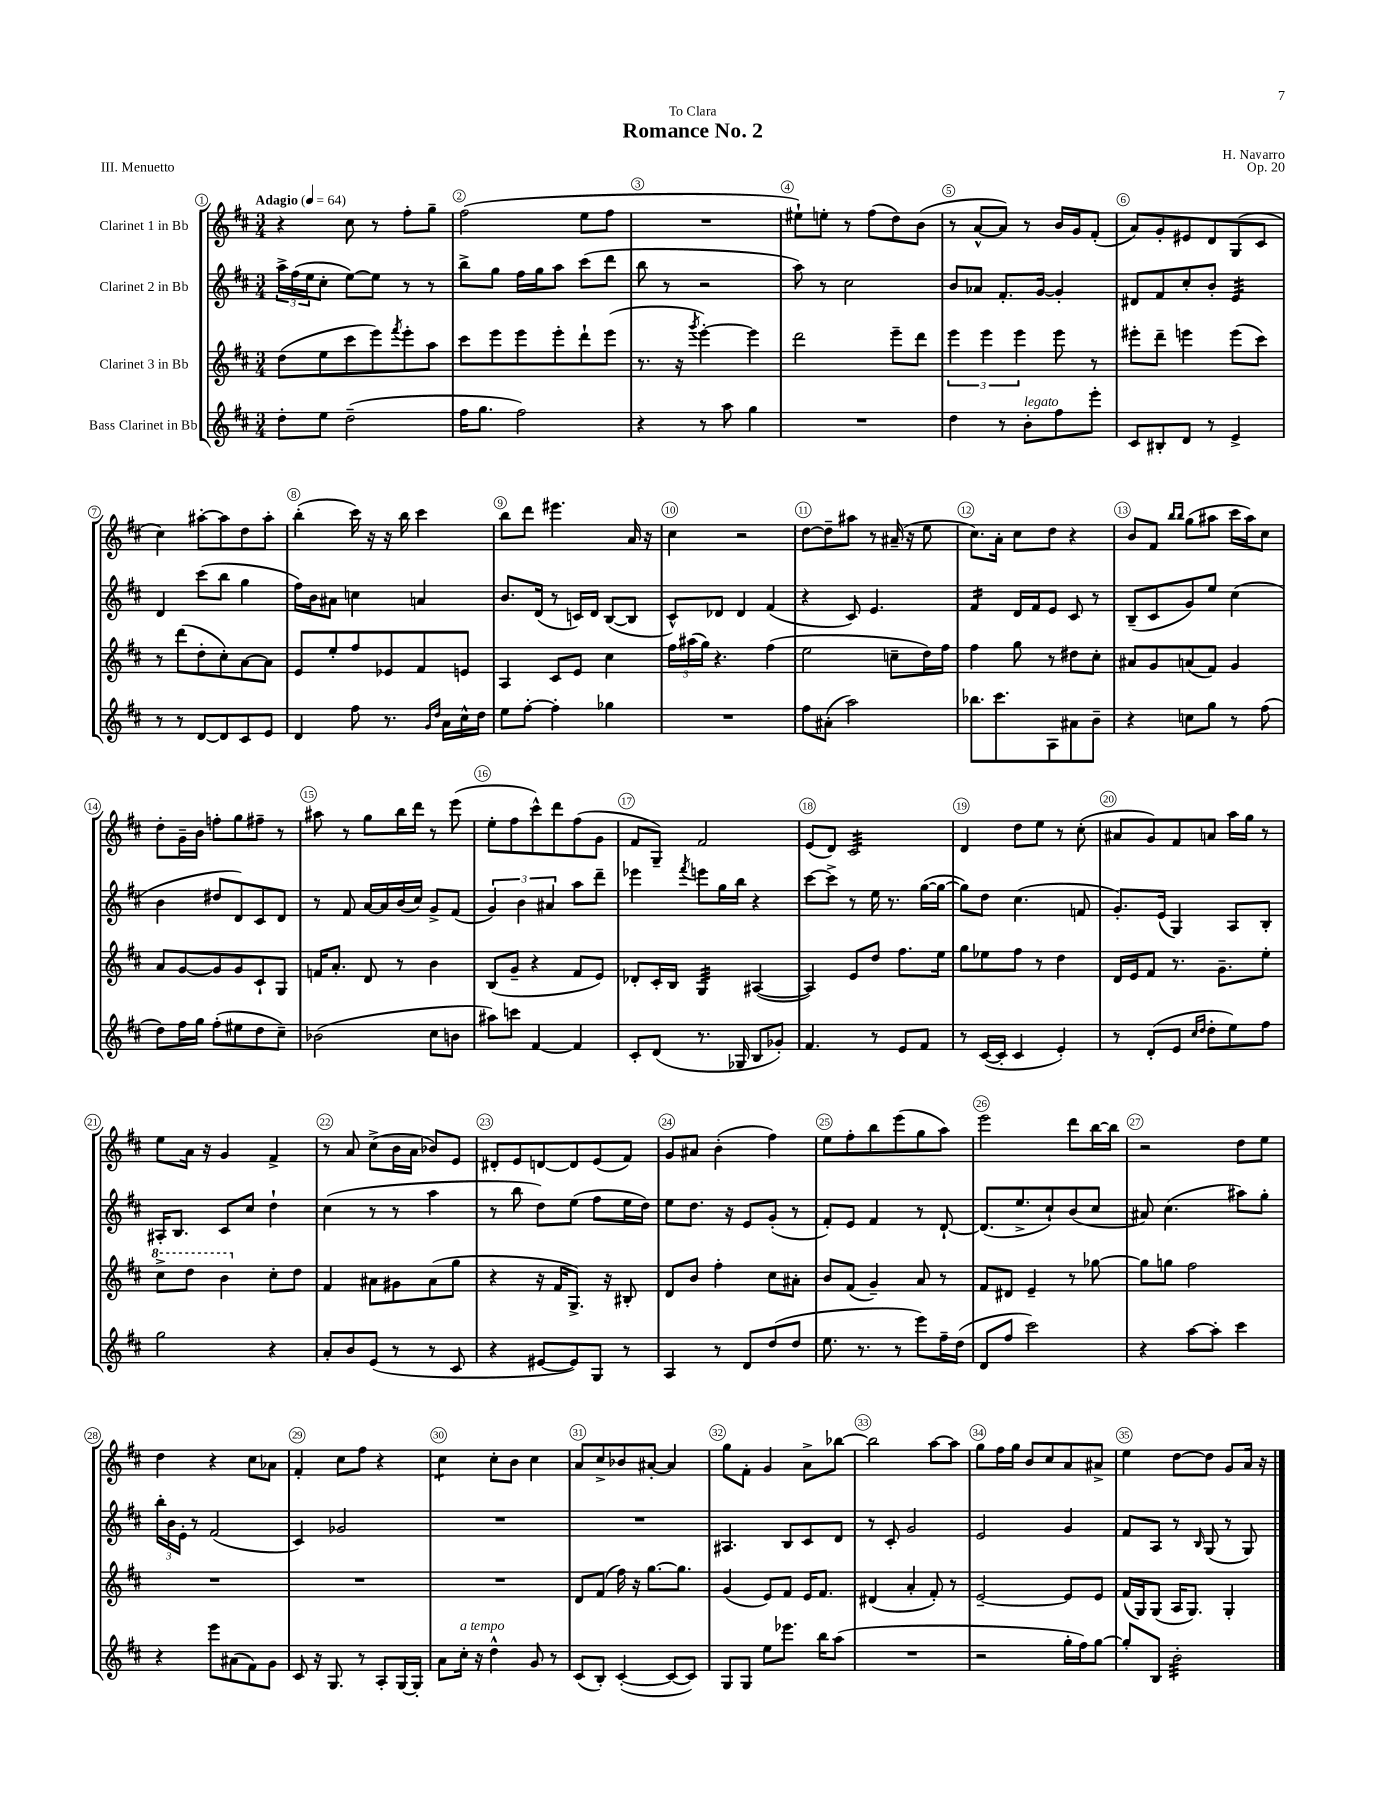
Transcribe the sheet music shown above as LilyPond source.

\header { title = "Romance No. 2" composer = "H. Navarro" dedication = "To Clara" opus = "Op. 20" piece = "III. Menuetto" }
<<
\new StaffGroup <<
\new Staff = "s0" \with { instrumentName = "Clarinet 1 in Bb" } {
    \clef treble \key d \major \numericTimeSignature \time 3/4 \tempo "Adagio" 4 = 64
    r4 cis''8 r8 fis''8-. g''8-- |
    fis''2( e''8 fis''8 |
    R2. |
    eis''8-!) e''8-. r8 fis''8( d''8) b'8( |
    r8 a'8~-^ a'8) r8 b'16 g'16 fis'8-.( |
    a'8) g'8-. eis'8 d'8 g8( cis'8 |
    cis''4) ais''8~-. ais''8 d''8 ais''8-. |
    b''4-.( cis'''16) r16 r16 b''16 cis'''4 |
    b''8 d'''8 eis'''4. a'16 r16 |
    cis''4 r2 |
    d''8~ d''8-- ais''8 r8 ais'16--( r16 e''8 |
    cis''8.) a'16-. cis''8 d''8 r4 |
    b'8 fis'8 \grace { b''16 b''16 } g''8( ais''8 cis'''16 ais''16) cis''8 |
    d''8-. g'16-- b'16 f''8-. g''8 fis''8-- r8 |
    ais''8 r8 g''8 b''16 d'''16 r8 e'''8( |
    e''8-. fis''8 cis'''8-^) d'''8 fis''8( g'8 |
    fis'8 g8--) fis'2 |
    e'8( d'8) cis'2:32 |
    d'4 d''8 e''8 r8 cis''8-.( |
    ais'8 g'8) fis'8 a'8 a''16 g''16 r8 |
    e''8 a'16 r16 g'4 fis'4-> |
    r8 a'8 cis''8->( b'16 a'16 bes'8) e'8 |
    dis'8-. e'8 d'8~ d'8 e'8( fis'8) |
    g'8 ais'8 b'4-.( fis''4) |
    e''8 fis''8-. b''8 e'''8( g''8 a''8) |
    e'''2 d'''8 b''16~ b''16 |
    r2 d''8 e''8 |
    d''4 r4 cis''8 aes'8 |
    fis'4-. cis''8 fis''8 r4 |
    cis''4:8 cis''8-. b'8 cis''4 |
    a'8 cis''8-> bes'8 ais'8~-. ais'4 |
    g''8 fis'8-. g'4 a'8-> bes''8~ |
    bes''2 a''8~ a''8 |
    g''8 fis''16 g''16 b'8 cis''8 a'8 ais'8-> |
    e''4 d''8~ d''8 g'8 a'16 r16 \bar "|." |
}
\new Staff = "s1" \with { instrumentName = "Clarinet 2 in Bb" } {
    \clef treble \key d \major \numericTimeSignature \time 3/4
    \tuplet 3/2 { a''16-> fis''16( e''16 } cis''8-. e''8~) e''8 r8 r8 |
    b''8-> g''8 fis''16 g''16 a''8 cis'''8( d'''8 |
    b''8 r8 r2 |
    a''8) r8 cis''2 |
    b'8 aes'8 fis'8.-. g'16~ g'4-. |
    dis'8 fis'8 cis''8-. b'8-. e'4:32 |
    d'4 cis'''8( b''8 g''4 |
    fis''16) b'16 ais'8 c''4 a'4 |
    b'8. d'16( r8 c'16) d'16 b8~( b8 |
    cis'8-^) des'8 des'4 fis'4( |
    r4 cis'8) e'4. |
    fis'4:16 d'16 fis'16 e'8 cis'8 r8 |
    b8--( cis'8 g'8) e''8 cis''4( |
    b'4 dis''8 d'8) cis'8 d'8 |
    r8 fis'8 a'16~ a'16 b'16( cis''16) g'8-> fis'8( |
    \tuplet 3/2 { g'4) b'4 ais'4 } a''8 d'''8-- |
    ees'''4 \acciaccatura { fis'''8 } e'''8 g''16 b''16 r4 |
    cis'''8~ cis'''8-> r8 e''16 r8. g''16~( g''16~ |
    g''8) d''8 cis''4.( f'8 |
    g'8.-.) e'16( g4) a8 b8-. |
    ais16-. b8. cis'8 cis''8 d''4-! |
    cis''4( r8 r8 a''4 |
    r8 b''8 d''8) e''8( fis''8 e''16 d''16) |
    e''8 d''8. r16 e'8 g'8-.( r8 |
    fis'8-.) e'8 fis'4 r8 d'8~-! |
    d'8.( e''8.-> cis''8-!) b'8( cis''8 |
    ais'8) cis''4.( ais''8) g''8-. |
    \tuplet 3/2 { b''16-. b'16 e'16-. } r8 fis'2( |
    cis'4) ges'2 |
    R2. |
    R2. |
    ais4. b8 cis'8 d'8 |
    r8 cis'8-. g'2 |
    e'2 g'4 |
    fis'8 a8 r8 \grace { b16 } g8( r8 g8) \bar "|." |
}
\new Staff = "s2" \with { instrumentName = "Clarinet 3 in Bb" } {
    \clef treble \key d \major \numericTimeSignature \time 3/4
    d''8( e''8 cis'''8 e'''8) \acciaccatura { fis'''8 } e'''8-. a''8 |
    cis'''8 e'''8 e'''8 e'''8-. d'''8-! e'''8( |
    r8. r16 \acciaccatura { g'''8 } e'''4~-.) e'''4 |
    d'''2 e'''8-- d'''8 |
    \tuplet 3/2 { e'''4 e'''4 e'''4 } e'''8 r8 |
    eis'''8-. d'''8-- e'''4 e'''8( cis'''8) |
    r8 d'''8( d''8-. cis''8-.) a'8~ a'8 |
    e'8 e''8-. fis''8 ees'8 fis'8 e'8 |
    a4 cis'8 e'8 cis''4 |
    \tuplet 3/2 { fis''16 ais''16( g''16) } r4. fis''4( |
    e''2 c''8-- d''16) fis''16 |
    fis''4 g''8 r8 dis''8 cis''8-. |
    ais'8 g'8 a'8( fis'8) g'4 |
    a'8 g'8~ g'8 g'8 cis'8-! g8 |
    f'16 a'8.-. d'8 r8 b'4 |
    b8( g'8-- r4 fis'8 e'8) |
    des'8-. cis'16-. b16 g4:32 ais4~( |
    ais4) e'8 d''8 fis''8. e''16 |
    g''8 ees''8 fis''8 r8 d''4 |
    d'16 e'16 fis'8 r8. g'8.-- e''8-. |
    \ottava #1 cis'''8-> d'''8 b''4 \ottava #0 cis''8-. d''8 |
    fis'4 ais'8 gis'8 ais'8( g''8 |
    r4 r16 fis'16 g8.->) r16 bis8-. |
    d'8 b'8 fis''4-. cis''8 ais'8-. |
    b'8 fis'8( g'4--) a'8 r8 |
    fis'8 dis'8 e'4-- r8 ges''8~ |
    ges''8 g''8 fis''2 |
    R2. |
    R2. |
    R2. |
    d'8 fis'8( fis''16) r16 g''8.~ g''8. |
    g'4( e'8) fis'8 e'16 fis'8. |
    dis'4( a'4-. fis'8-.) r8 |
    e'2~-- e'8 e'8 |
    fis'16( g16) g8( a16 g8.) g4-. \bar "|." |
}
\new Staff = "s3" \with { instrumentName = "Bass Clarinet in Bb" } {
    \clef treble \key d \major \numericTimeSignature \time 3/4
    d''8-. e''8 d''2--( |
    fis''16 g''8. fis''2) |
    r4 r8 a''8 g''4 |
    R2. |
    d''4 r8 b'8-.^\markup { \italic "legato" } fis''8 e'''8-. |
    cis'8 bis8-. d'8 r8 e'4-> |
    r8 r8 d'8~ d'8 cis'8 e'8 |
    d'4 fis''8 r8. \grace { g'16 d''16 } a'16 cis''16-^ d''16 |
    e''8 fis''8~-. fis''4-. ges''4 |
    R2. |
    fis''8 ais'8-.( a''2) |
    bes''8. cis'''8. a8 ais'8 b'8-- |
    r4 c''8 g''8 r8 fis''8( |
    d''8) fis''16 g''16 fis''8-.( eis''8 d''8 cis''8--) |
    bes'2( cis''8 b'8 |
    ais''8) c'''8 fis'4~ fis'4 |
    cis'8-. d'8( r8. ges16 b8 ges'8-.) |
    fis'4. r8 e'8 fis'8 |
    r8 cis'16~( cis'16-. cis'4 e'4-.) |
    r8 d'8-.( e'8 \grace { cis''16 d''16 } d''8-. e''8) fis''8 |
    g''2 r4 |
    a'8-. b'8 e'8( r8 r8 cis'8 |
    r4 eis'8~ eis'8) g8 r8 |
    a4 r8 d'8 d''8( d''8 |
    e''8. r8. r8 e'''8) fis''16-- d''16( |
    d'8 fis''8 cis'''2) |
    r4 a''8~ a''8-. cis'''4 |
    r4 e'''8 ais'8( fis'8) g'8 |
    cis'8 r16 g8. r8 a8-. g16~ g16-. |
    a'8 cis''16-.^\markup { \italic "a tempo" } r16 d''4-^ g'8 r8 |
    cis'8( b8-.) cis'4~-.( cis'8~ cis'8) |
    g8 g8 e''8 ees'''8. b''16 a''8( |
    R2. |
    r2 g''16-. fis''16) g''8~ |
    g''8-. b8 b'2:32-. \bar "|." |
}
>>
>>
\layout { \context { \Score \override BarNumber.break-visibility = ##(#f #t #t) barNumberVisibility = #all-bar-numbers-visible \override BarNumber.stencil = #(make-stencil-circler 0.1 0.3 ly:text-interface::print) } }
